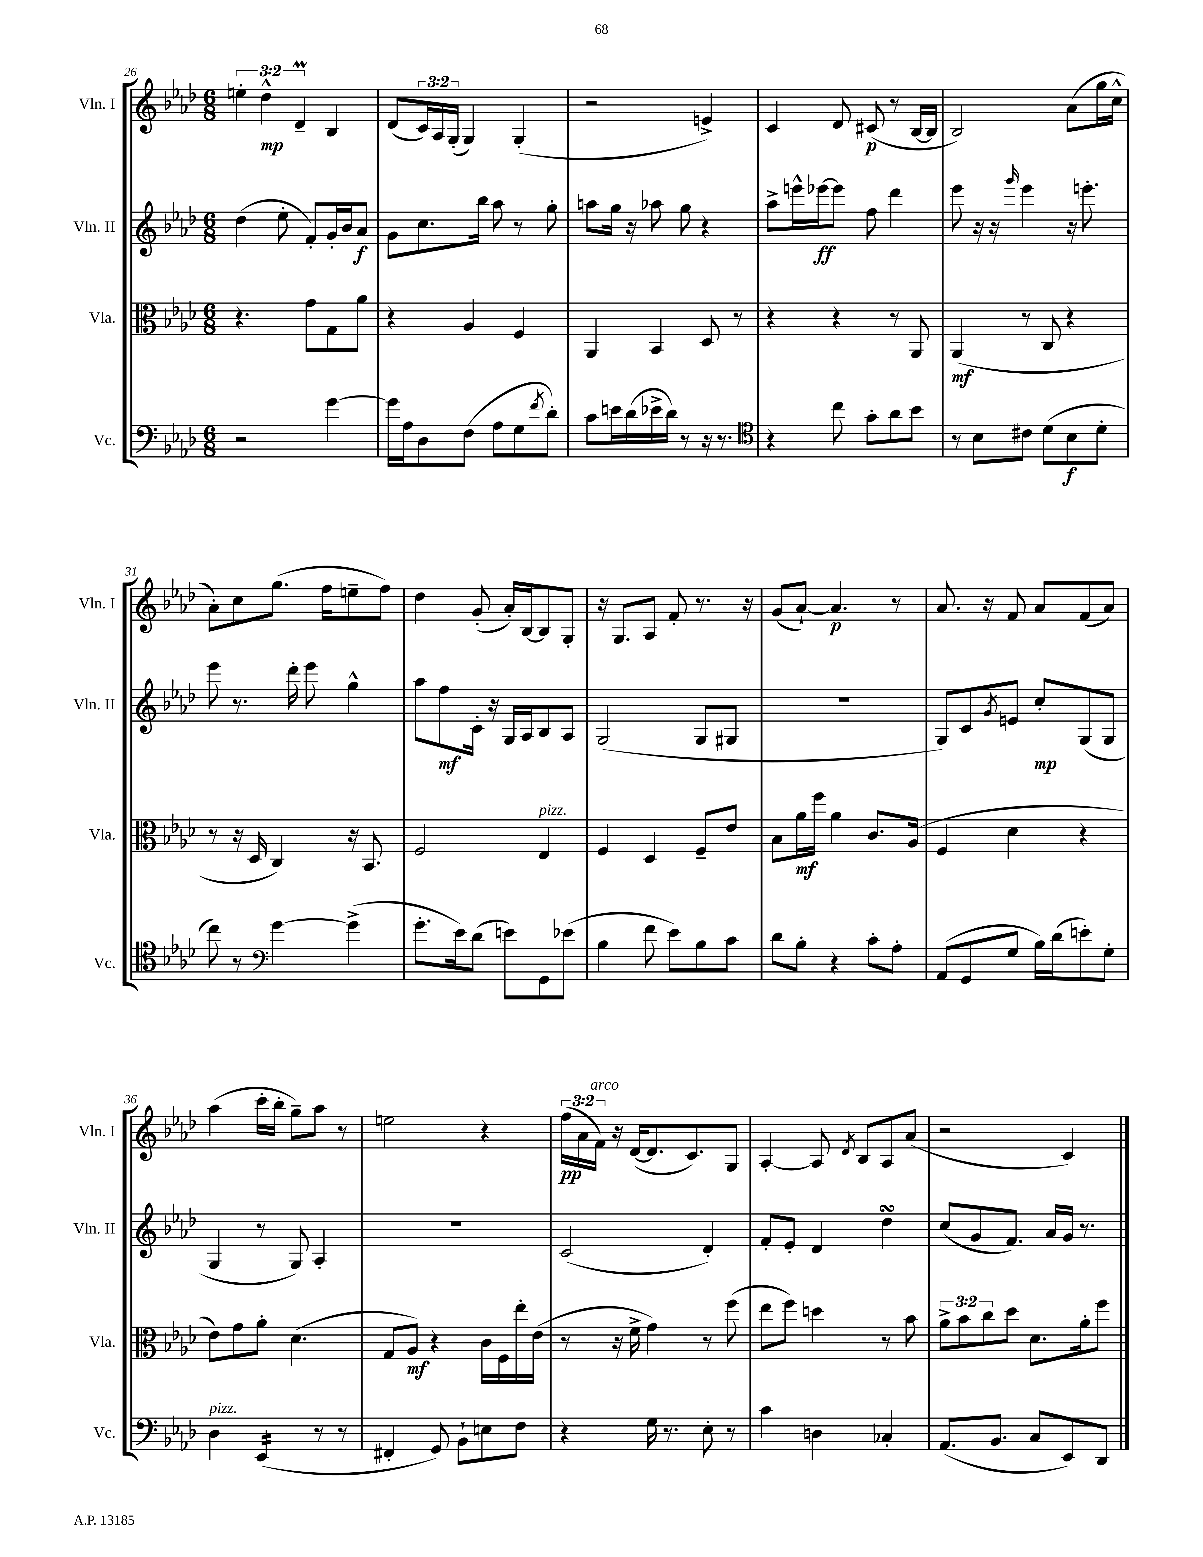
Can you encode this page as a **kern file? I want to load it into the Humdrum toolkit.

**kern	**kern	**kern	**kern
*staff4	*staff3	*staff2	*staff1
*clefF4	*clefC3	*clefG2	*clefG2
*k[b-e-a-d-]	*k[b-e-a-d-]	*k[b-e-a-d-]	*k[b-e-a-d-]
*M6/8	*M6/8	*M6/8	*M6/8
2r	4.r	(4dd-	6ee'
.	.	.	6dd-^^
.	.	8ee-'	.
.	.	.	6d-~
.	8g	8f')	.
[4g	8G	16g'	4B-
.	.	16b-	.
.	8a-	8a-	.
=	=	=	=
16g]	4r	8g	(8d-
16A-	.	.	.
8D-	.	8.cc	24c)
.	.	.	24A-
.	.	.	(24G'
(8F	4A-	.	4G)
.	.	16bb-	.
8A-	.	8aa-	.
8G	4F	8r	(4G'
8qf	.	.	.
8d-')	.	8gg'	.
=	=	=	=
8c	4AA-	8aa	2r
16e	.	16gg	.
(16d-	.	16r	.
16e-^	4BB-	8aa-	.
16d-)	.	.	.
8r	.	8gg	.
16r	8D-	4r	4e^)
8.r	.	.	.
.	8r	.	.
=	=	=	=
*clefC4	*	*	*
4r	4r	8aa-^	4c
.	.	16eee^^	.
.	.	[16eee-	.
8cc	4r	8eee-]	8d-
8g'	.	8ff	(8c#
8a-	8r	4ddd-	8r
8b-	8AA-	.	[16B-
.	.	.	16B-]
=	=	=	=
8r	(4AA-	8eee-	2B-)
8B-	.	16r	.
.	.	16r	.
.	.	16qqggg	.
8c#	8r	4eee-	.
(8d-	8C	.	.
8B-	4r	16r	(8a-
.	.	8.eee'	.
8d-'	.	.	16gg
.	.	.	16cc^^
=	=	=	=
8cc)	8r	8eee-	8a-')
8r	16r	8.r	8cc
.	16D-	.	.
*clefF4	*	*	*
[4g	4C)	.	(8.gg
.	.	16ddd-'	.
.	.	8eee-	.
.	.	.	16ff
(4g^]	16r	4gg^^	8ee~
.	8.BB-	.	.
.	.	.	8ff)
=	=	=	=
8.g'	2F	8aa-	4dd-
.	.	8ff	.
16e-)	.	.	.
(8d-	.	16c'	(8g'
.	.	16r	.
8e)	.	16G	16a-')
.	.	16A-	[16B-
8GG	4E-	8B-	8B-]
(8e-	.	8A-	8G'
=	=	=	=
4B-	4F	(2G	16r
.	.	.	8.G
8f	4D-	.	8A-
8e-)	.	.	8f'
8B-	8F~	8G	8.r
8c	8e-	8G#	.
.	.	.	16r
=	=	=	=
8d-	8B-	2.r	(8g
8B-'	16a-	.	[8a-`)
.	16ff	.	.
4r	4a-	.	4.a-]
8c'	8.c	.	.
8A-'	.	.	8r
.	(16A-	.	.
=	=	=	=
(8AA-	4F	8G)	8.a-
8GG	.	8c	.
.	.	.	16r
.	.	8qg	.
8G	4d-	8e	8f
16B-)	.	8cc'	8a-
(16d-	.	.	.
8e')	4r	(8G	(8f
8G'	.	8G	8a-)
=	=	=	=
4D-	8e-)	4G	(4aa-
.	8g	.	.
(4EE-	8a-'	8r	16ccc'
.	.	.	16bb-'
.	(4.d-	8G)	8gg~)
8r	.	4A-'	8aa-
8r	.	.	8r
=	=	=	=
4FF#'	8G	2.r	2ee
.	8A-)	.	.
8GG)	4r	.	.
8BB-`	.	.	.
8E	16c	.	4r
.	16F	.	.
8F	16ee-'	.	.
.	(16e-	.	.
=	=	=	=
4r	8r	(2c	(24ff
.	.	.	24a-
.	.	.	24f)
.	16r	.	16r
.	16f^	.	([16d-
16G	4g)	.	8.d-]
8.r	.	.	.
.	.	.	8.c)
8E-'	8r	4d-')	.
8r	(8ff	.	8G
=	=	=	=
4c	8ee-	8f'	[4A-'
.	8ff)	8e-'	.
4D	4dd	4d-	8A-]
.	.	.	8qd-
.	.	.	8B-
4C-'	8r	4dd-	8A-
.	8b-	.	(8a-
=	=	=	=
(8.AA-	12a-^	(8cc	2r
.	12b-	.	.
.	.	8g	.
.	12cc	.	.
8.BB-	.	.	.
.	8dd-	8.f)	.
8C	8.d-	.	.
.	.	16a-	.
8EE-)	.	16g	4c)
.	16a-'	8.r	.
8DD-	8ff	.	.
==	==	==	==
*-	*-	*-	*-
